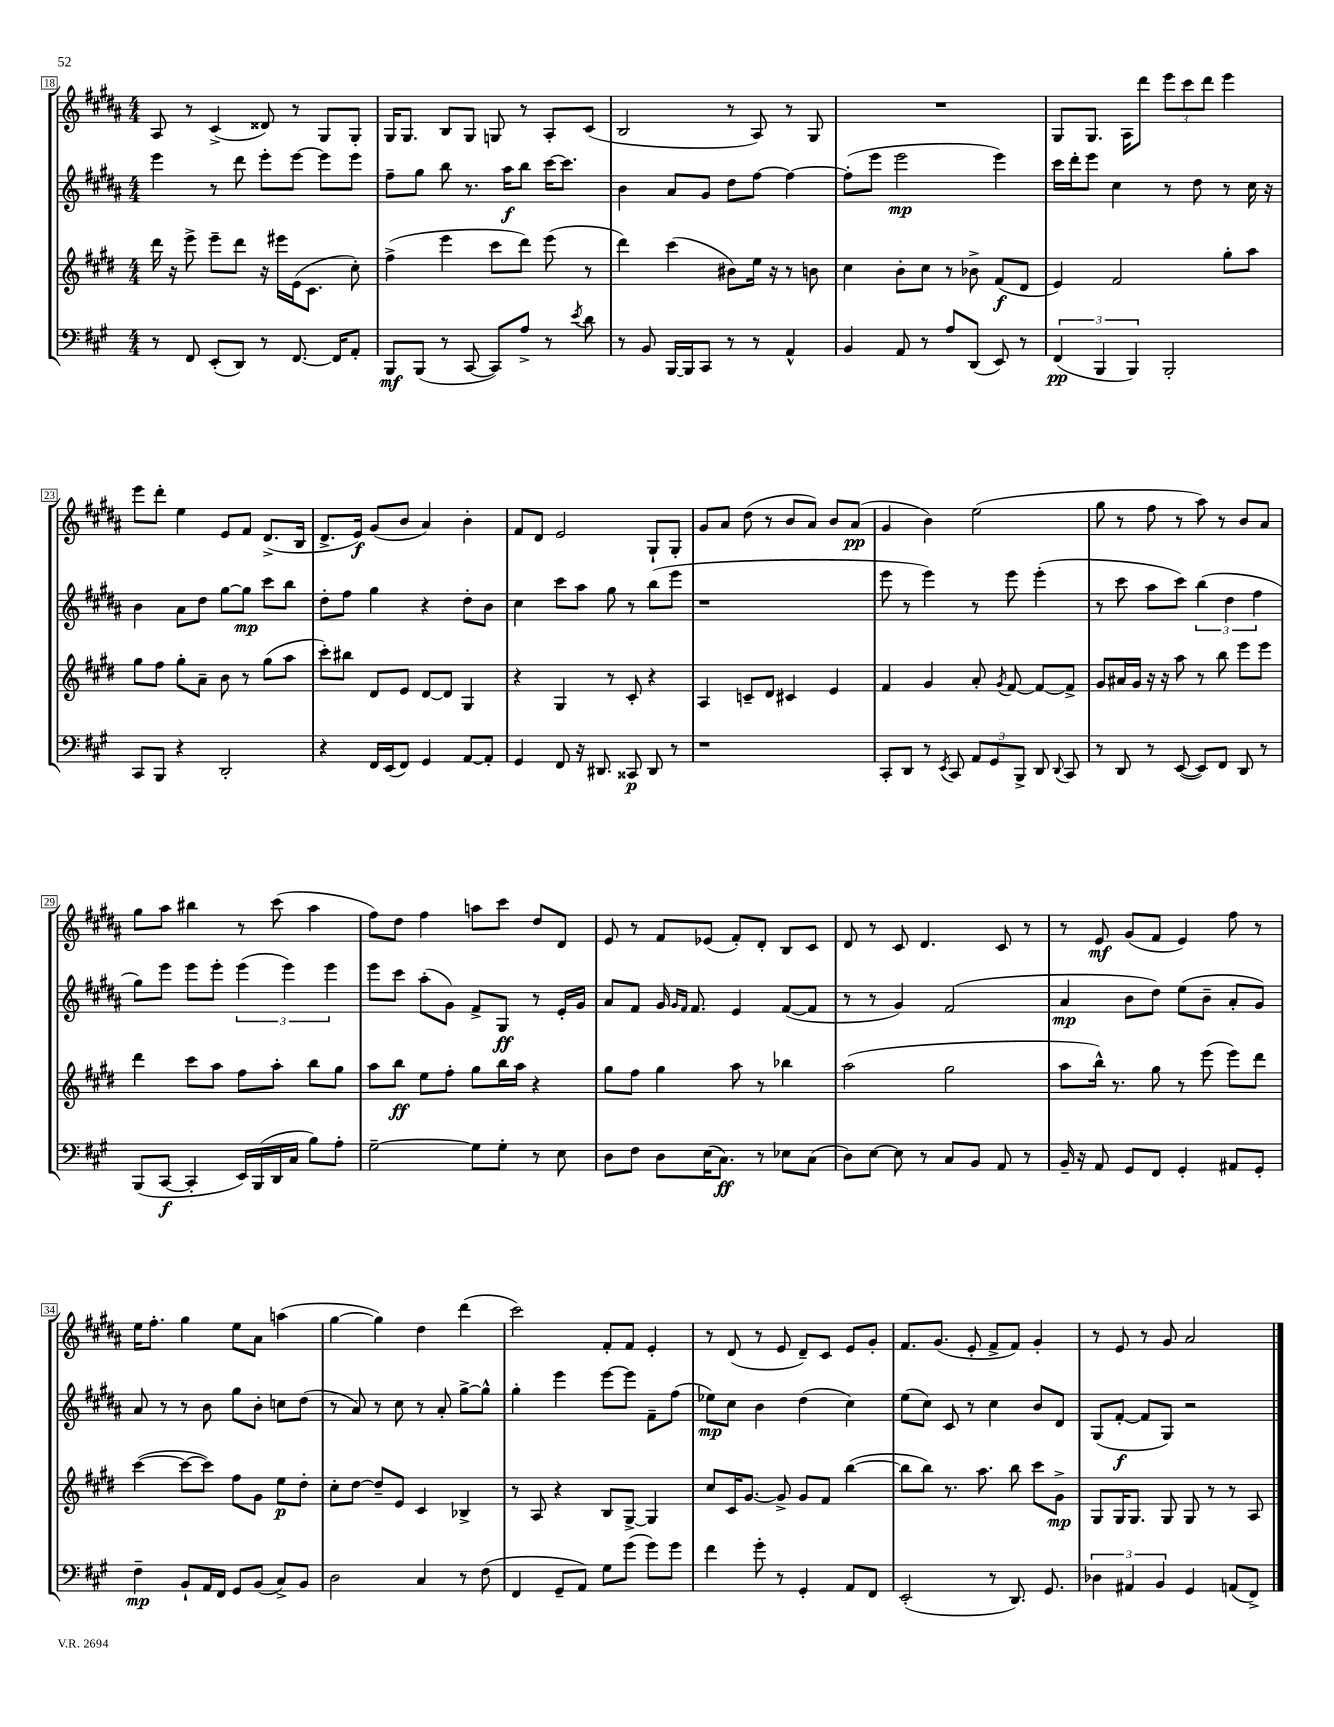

**kern	**kern	**kern	**kern
*staff4	*staff3	*staff2	*staff1
*clefF4	*clefG2	*clefG2	*clefG2
*k[f#c#g#]	*k[f#c#g#d#]	*k[f#c#g#d#a#]	*k[f#c#g#d#a#]
*M4/4	*M4/4	*M4/4	*M4/4
8r	16ddd#	4eee	8A#
.	16r	.	.
8FF#	8eee^	.	8r
(8EE'	8eee~	8r	(4c#^
8DD)	8ddd#	8ddd#	.
8r	16r	8eee'	8d##)
.	16eee#	.	.
[8.FF#	(16e	[8eee	8r
.	8.c#	.	.
.	.	8eee]	8G#
16FF#]	.	.	.
8AA'	8cc#')	8eee	8G#'
=	=	=	=
8BBB	(4ff#^	8ff#~	16G#
.	.	.	8.G#
(8BBB	.	8gg#	.
8r	4eee	8bb	8B
[8CC#	.	8.r	8G#
8CC#])	8ccc#	.	8G
.	.	16aa#	.
8A^	8ddd#)	8bb	8r
8r	(8eee	[16ccc#	8A#'
.	.	8.ccc#]	.
8qe	.	.	.
8d	8r	.	(8c#
=	=	=	=
8r	4ddd#)	4b	2B
8BB	.	.	.
[16BBB	(4ccc#	8a#	.
16BBB]	.	.	.
8CC#	.	8g#	.
8r	8b#)	8dd#	8r
8r	16ee	[8ff#	8A#)
.	16r	.	.
4AA^^	8r	4ff#_	8r
.	8b	.	8G#
=	=	=	=
4BB	4cc#	(8ff#']	1r
.	.	8eee	.
8AA	8b'	2eee	.
8r	8cc#	.	.
8A	8r	.	.
(8DD	8b-^	.	.
8EE)	(8f#	4eee)	.
8r	8d#	.	.
=	=	=	=
(6FF#	4e)	16ccc#	8G#
.	.	16ddd#'	.
.	.	8eee	8.G#
6BBB	.	.	.
.	2f#	4cc#	.
.	.	.	16A#
6BBB)	.	.	.
.	.	.	8ddd#
2BBB'	.	8r	12eee
.	.	.	12ccc#
.	.	8dd#	.
.	.	.	12ddd#
.	8gg#'	8r	4eee
.	8aa	16cc#	.
.	.	16r	.
=	=	=	=
8CC#	8gg#	4b	8eee
8BBB	8ff#	.	8ddd#'
4r	8gg#'	8a#	4ee
.	8a~	8dd#	.
2DD'	8b	[8gg#	8e
.	8r	8gg#]	8f#
.	(8gg#	8ccc#	(8.d#^
.	8aa	8bb	.
.	.	.	16B
=	=	=	=
4r	8ccc#')	8dd#'	8.d#^
.	8bb#	8ff#	.
.	.	.	16e)
16FF#	8d#	4gg#	(8g#
(16EE	.	.	.
8FF#)	8e	.	8b
4GG#	[8d#	4r	4a#)
.	8d#]	.	.
[8AA	4G#	8dd#'	4b'
8AA']	.	8b	.
=	=	=	=
4GG#	4r	4cc#	8f#
.	.	.	8d#
8FF#	4G#	8ccc#	2e
16r	.	8aa#	.
8.DD#	.	.	.
.	8r	8gg#	.
8CC##	8c#'	8r	.
8DD#	4r	(8bb	8G#`
8r	.	8eee	8G#'
=	=	=	=
1r	4A	1r	8g#
.	.	.	8a#
.	8c~	.	(8dd#
.	8d#	.	8r
.	4c#	.	8b
.	.	.	8a#)
.	4e	.	8b
.	.	.	(8a#
=	=	=	=
8CC#'	4f#	8eee	4g#
8DD	.	8r	.
8r	4g#	4eee)	4b)
8qEE	.	.	.
8CC#	.	.	.
12AA	8a'	8r	(2ee
12GG#	.	.	.
.	8qg#	.	.
.	[8f#	8eee	.
12BBB^	.	.	.
8DD	8f#_	(4eee'	.
8qqDD	.	.	.
8CC#	8f#^]	.	.
=	=	=	=
8r	8g#	8r	8gg#
8DD	16a#	8ccc#	8r
.	16g#	.	.
8r	16r	8aa#	8ff#
.	16r	.	.
([8EE	8aa	8ccc#)	8r
8EE])	8r	(6bb	8aa#)
8FF#	8bb	.	8r
.	.	6dd#	.
8DD	8eee	.	8b
.	.	6ff#	.
8r	8eee	.	8a#
=	=	=	=
(8BBB	4ddd#	8gg#)	8gg#
[8CC#	.	8eee	8aa#
4CC#']	8ccc#	8eee	4bb#
.	8aa	8eee'	.
16EE)	8ff#	(6eee	8r
(16BBB	.	.	.
16DD	8aa'	.	(8ccc#
.	.	6eee)	.
16C#	.	.	.
8B)	8bb	.	4aa#
.	.	6eee	.
8A'	8gg#	.	.
=	=	=	=
[2G#~	8aa	8eee	8ff#)
.	8bb	8ccc#	8dd#
.	8ee	(8aa#'	4ff#
.	8ff#'	8g#)	.
8G#]	8gg#	8f#^	8aa
8G#'	16bb	8G#	8ccc#
.	16aa	.	.
8r	4r	8r	8dd#
8E	.	16e'	8d#
.	.	16g#	.
=	=	=	=
8D	8gg#	8a#	8e
8F#	8ff#	8f#	8r
8D	4gg#	16g#	8f#
.	.	16qqg#	.
.	.	16qqf#	.
.	.	8.f#	.
(16E	.	.	(8e-
8.C#)	.	.	.
.	8aa	4e	8f#')
8r	8r	.	8d#'
8E-	4bb-	([8f#	8B
(8C#	.	8f#]	8c#
=	=	=	=
8D)	(2aa	8r	8d#
[8E	.	8r	8r
8E]	.	4g#)	8c#
8r	.	.	4.d#
8C#	2gg#	(2f#	.
8BB	.	.	.
8AA	.	.	8c#
8r	.	.	8r
=	=	=	=
16BB~	8aa	4a#	8r
16r	.	.	.
8AA	16bb^^)	.	8e
.	8.r	.	.
8GG#	.	8b	(8g#
8FF#	8gg#	8dd#)	8f#
4GG#'	8r	(8ee	4e)
.	(8eee	8b~	.
8AA#	8eee)	8a#'	8ff#
8GG#'	8ddd#	8g#)	8r
=	=	=	=
4F#~	([4ccc#	8a#	16ee
.	.	.	8.ff#'
.	.	8r	.
8BB`	8ccc#_	8r	4gg#
16AA	8ccc#])	8b	.
16FF#	.	.	.
8GG#	8ff#	8gg#	8ee
(8BB	8g#	8b'	8a#
8C#^)	8ee	8cc	(4aa
8BB	8dd#'	(8dd#	.
=	=	=	=
2D	8cc#'	8r	[4gg#
.	[8dd#	8a#)	.
.	8dd#~]	8r	4gg#])
.	8e	8cc#	.
4C#	4c#	8r	4dd#
.	.	8a#'	.
8r	4B-^	[8gg#^	(4ddd#
(8F#	.	8gg#^^]	.
=	=	=	=
4FF#	8r	4gg#'	2ccc#)
.	8A	.	.
8GG#~	4r	4eee	.
8AA)	.	.	.
8G#	8B	[8eee	8f#'
(8g#	[8G#^	8eee]	8f#
8g#)	4G#]	8f#~	4e'
8g#	.	(8ff#	.
=	=	=	=
4f#	8cc#	8ee-)	8r
.	16c#	8cc#	(8d#
.	[8.g#	.	.
8g#'	.	4b	8r
8r	8g#^]	.	8e
4GG#'	8g#	(4dd#	8d#~)
.	8f#	.	8c#
8AA	([4bb	4cc#)	8e
8FF#	.	.	8g#'
=	=	=	=
(2EE'	8bb]	(8ee	8.f#
.	8bb)	8cc#)	.
.	.	.	(8.g#
.	8.r	8c#	.
.	.	8r	8e'
.	8.aa	.	.
8r	.	4cc#	8f#^
8.DD)	8bb	.	8f#)
.	8ccc#	8b	4g#'
8.GG#	.	.	.
.	8g#^	8d#	.
=	=	=	=
6D-	8G#	(8G#	8r
.	16G#	[8f#'	8e
6AA#	.	.	.
.	8.G#	.	.
.	.	8f#]	8r
6BB	.	.	.
.	8G#	8G#)	8g#
4GG#	8G#	2r	2a#
.	8r	.	.
(8AA	8r	.	.
8FF#^)	8A	.	.
==	==	==	==
*-	*-	*-	*-
